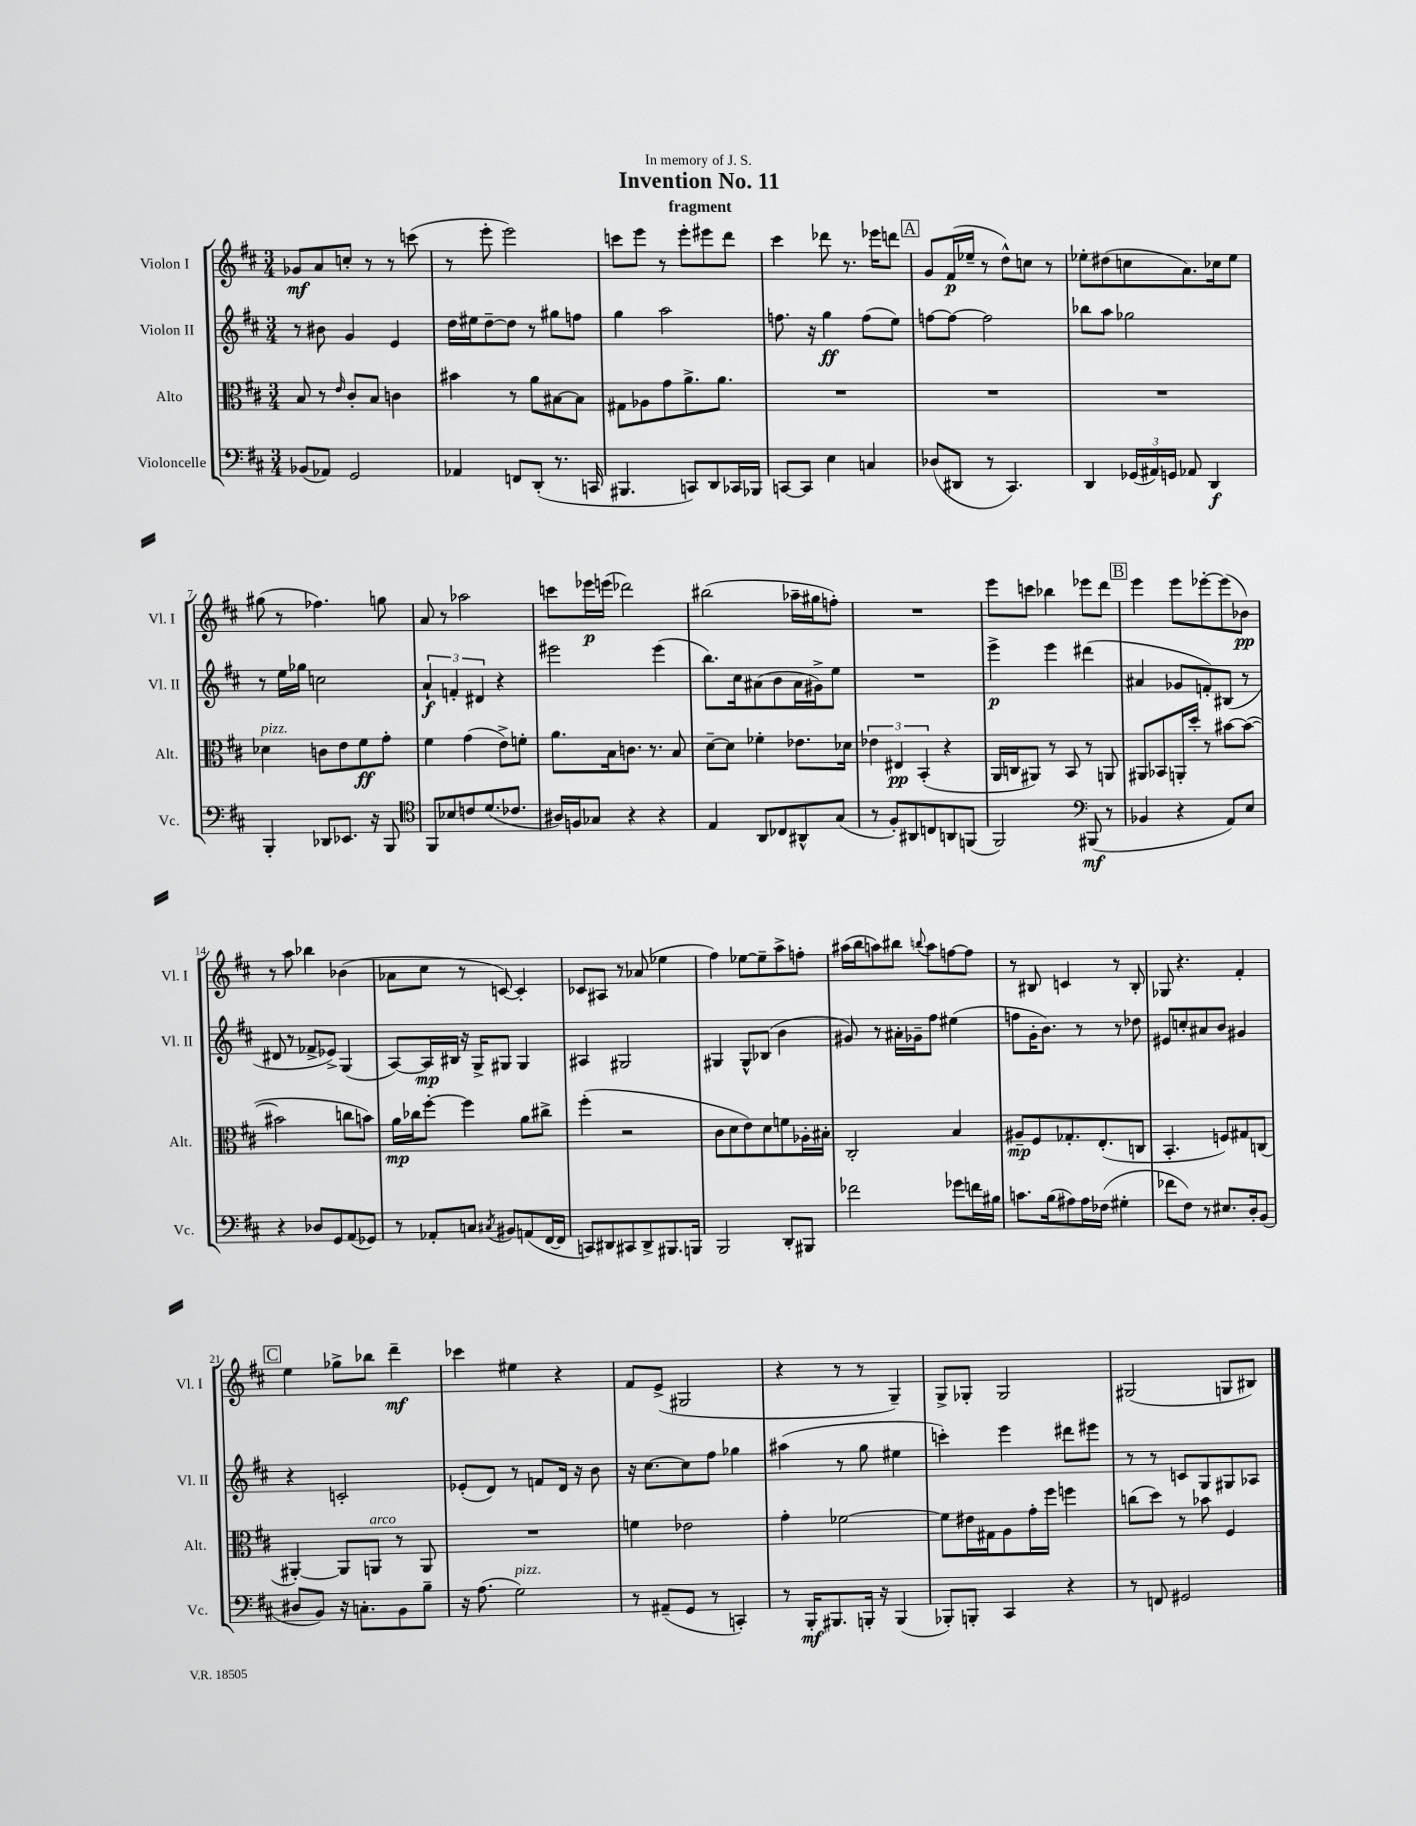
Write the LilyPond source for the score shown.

\header { title = "Invention No. 11" subtitle = "fragment" dedication = "In memory of J. S." }
<<
\new StaffGroup <<
\new Staff = "s0" \with { instrumentName = "Violon I" shortInstrumentName = "Vl. I" } {
    \clef treble \key d \major \numericTimeSignature \time 3/4
    \autoBeamOff ges'8[\mf a'8 c''8]-. r8 r8 c'''8( |
    r8 e'''8-. e'''2) |
    c'''8[ e'''8] r8 e'''8[-. eis'''8 d'''8] |
    cis'''4 des'''8 r8. ees'''16[ d'''8] |
    \mark \markup { \box "A" } g'8[ fis'16\p( ees''16]-- r8 d''8[-^) c''8] r8 |
    ees''8[-. dis''8( c''8 a'8.) ces''16 ees''8] |
    gis''8( r8 fes''4.) g''8 |
    a'8 r8 aes''2 |
    c'''8[ ees'''16\p e'''16]( des'''2) |
    bis''2( aes''16[-- gis''16 f''8]-.) |
    R2. |
    e'''8[ c'''8] bes''4 ees'''8[ d'''8] |
    \mark \markup { \box "B" } e'''4 e'''8[ ees'''8~-. ees'''8( bes'8]\pp) |
    r8 a''8 bes''4 bes'4( |
    aes'8[ cis''8] r8 c'8~) c'4-. |
    ces'8[ ais8] r8 aes'8( ees''4 |
    fis''4) ees''8[~ ees''8-- a''8-> f''8]-. |
    ais''16[( b''16 a''8) bis''8] \appoggiatura { b''8 } a''8[ f''8~ f''8] |
    r8 bis8 c'4 r8 bis8-. |
    ges8 r4. fis'4-. |
    \mark \markup { \box "C" } e''4 ges''8[-> bes''8] d'''4--\mf |
    ces'''4 eis''4 r4 |
    fis'8[ e'8]->( gis2 |
    r4 r8 r8 g4--) |
    g8[-> ges8]-. ges2 |
    gis2( g8[ bis8]) \bar "|." |
}
\new Staff = "s1" \with { instrumentName = "Violon II" shortInstrumentName = "Vl. II" } {
    \clef treble \key d \major \numericTimeSignature \time 3/4
    \autoBeamOff r8 bis'8 g'4 e'4 |
    d''16[ eis''16 d''8~-- d''8] r8 gis''8[ f''8] |
    g''4 a''2 |
    f''8. r16 g''4\ff f''8[( e''8]) |
    \mark \markup { \box "A" } f''8[~ f''8]~ f''2 |
    bes''8[ a''8] ges''2 |
    r8 e''16[ ges''16] c''2 |
    \tuplet 3/2 { a'4-!\f f'4-. dis'4 } r4 |
    eis'''2 eis'''4( |
    b''8.[) cis''16 ais'8( b'8 ais'16 gis'16->) e''8] |
    R2. |
    e'''4->\p e'''4 dis'''4( |
    \mark \markup { \box "B" } ais'4 ges'8[ f'8-.) bis8]( r8 |
    dis'8 r8 fes'8[-> ees'8]->) g4( |
    a8[~) a16\mp bis16] r16 g16[-> gis8] gis4 |
    ais4 gis2 |
    gis4 gis8[-^ bes8]( b'4 |
    gis'8) r8 ais'16[-. ges'16-- fis''8] eis''4( |
    f''8[ g'16-. b'8.]) r8 r8 des''8 |
    eis'8[ c''8-. ais'8 b'8] gis'4 |
    \mark \markup { \box "C" } r4 c'2-. |
    ees'8[-.( d'8]) r8 f'8[ d'16] r16 b'8 |
    r16 cis''8.[~ cis''8 fis''8] ges''4 |
    ais''4( r8 g''8 eis''4 |
    c'''4-.) e'''4 dis'''8[ eis'''8] |
    r8 r8 c'8[ g8 gis8 aes8] \bar "|." |
}
\new Staff = "s2" \with { instrumentName = "Alto" shortInstrumentName = "Alt." } {
    \clef alto \key d \major \numericTimeSignature \time 3/4
    \autoBeamOff b8 r8 \grace { e'16 } cis'8[-. b8] c'4 |
    bis'4 r8 a'8[ bis8~ bis8] |
    gis8[ aes8 g'8 a'8.-> a'8.] |
    R2. |
    \mark \markup { \box "A" } R2. |
    R2. |
    des'4^\markup { \italic "pizz." } c'8[ e'8 fis'8\ff g'8]-. |
    fis'4 g'4( e'8[->) f'8]-. |
    a'8.[ b16 c'8.] r8. b8 |
    d'8[~-- d'8] fes'4-. ees'8.[ des'16] |
    \tuplet 3/2 { ees'4 eis4\pp b,4-.( } r4 |
    a,16[ c16 ais,8]) r8 b,8 r8 a,8 |
    \mark \markup { \box "B" } ais,8[ bes,8 a,16-. d''16]-. r8 bis'8[~ bis'8]~( |
    bis'2 c''8[ b'8]) |
    a'16[\mp ces''16 fis''8]~-. fis''4 a'8[ cis''8]-> |
    fis''4-.( r2 |
    cis'8[ d'8 e'8) d'8 f'8 aes16-. bis16]-. |
    cis2-. b4 |
    ais8[--\mp fis8 ges8.-. e8.-.( c8] |
    b,4.-. f8[) gis8 c8]( |
    \mark \markup { \box "C" } ais,4~-.) ais,8[ a,8]^\markup { \italic "arco" } r8 a,8 |
    R2. |
    f'4 ees'2 |
    g'4-. fes'2~ |
    fes'8[ eis'16 gis16 a8 g'16-. fis''16] f''4 |
    c''8[( d''8]) r8 bes'8 fis4 \bar "|." |
}
\new Staff = "s3" \with { instrumentName = "Violoncelle" shortInstrumentName = "Vc." } {
    \clef bass \key d \major \numericTimeSignature \time 3/4
    \autoBeamOff bes,8[( aes,8]) g,2 |
    aes,4 f,8[ d,8]-.( r8. c,16 |
    bis,,4. c,8[) d,8 ces,16 bes,,16] |
    c,8[~ c,8] e4 c4 |
    \mark \markup { \box "A" } des8[( dis,8] r8 cis,4.) |
    d,4 \tuplet 3/2 { ges,16[( ais,16) g,16] } aes,8 d,4\f |
    b,,4-. des,8[ ees,8.] r16 b,,8 |
    \clef tenor fis,8[ bes8 c'8 d'8.( ces'8.] |
    ais16[) f16 ges8] r4 r4 |
    e4 a,8[ ces8 ais,8-^ g8]( |
    r8 fis8[-.) ais,8 c8 a,8 f,8]( |
    fis,2) \clef bass bis,,8\mf( r8 |
    \mark \markup { \box "B" } bes,4 r4 a,8[) e8] |
    r4 des8[ g,8 a,8( ges,8]) |
    r8 aes,8[-. c8] \acciaccatura { cis8 } bis,8[ a,8( fis,16~ fis,16] |
    c,8[) dis,8 cis,8 dis,8-> bis,,8. b,,16] |
    b,,2 d,8[-. bis,,8] |
    fes'2 ges'8[ f'16 bis16] |
    c'8.[ b16( ais8) ais16 fes16]( gis4-. |
    fes'8[ fis8]) r8 eis8.[ d16-. b,8]( |
    \mark \markup { \box "C" } dis8[ b,8]) r16 c8.[-. b,8 b8]-- |
    r16 a8.( g2^\markup { \italic "pizz." }) |
    r8 ais,8[--( g,8] r8 c,4-.) |
    r8 b,,16[-.\mf bis,,8. b,,16]-. r16 b,,4( |
    bes,,8[-.) b,,8]-. cis,4 r4 |
    r8 f,8 gis,2 \bar "|." |
}
>>
>>
